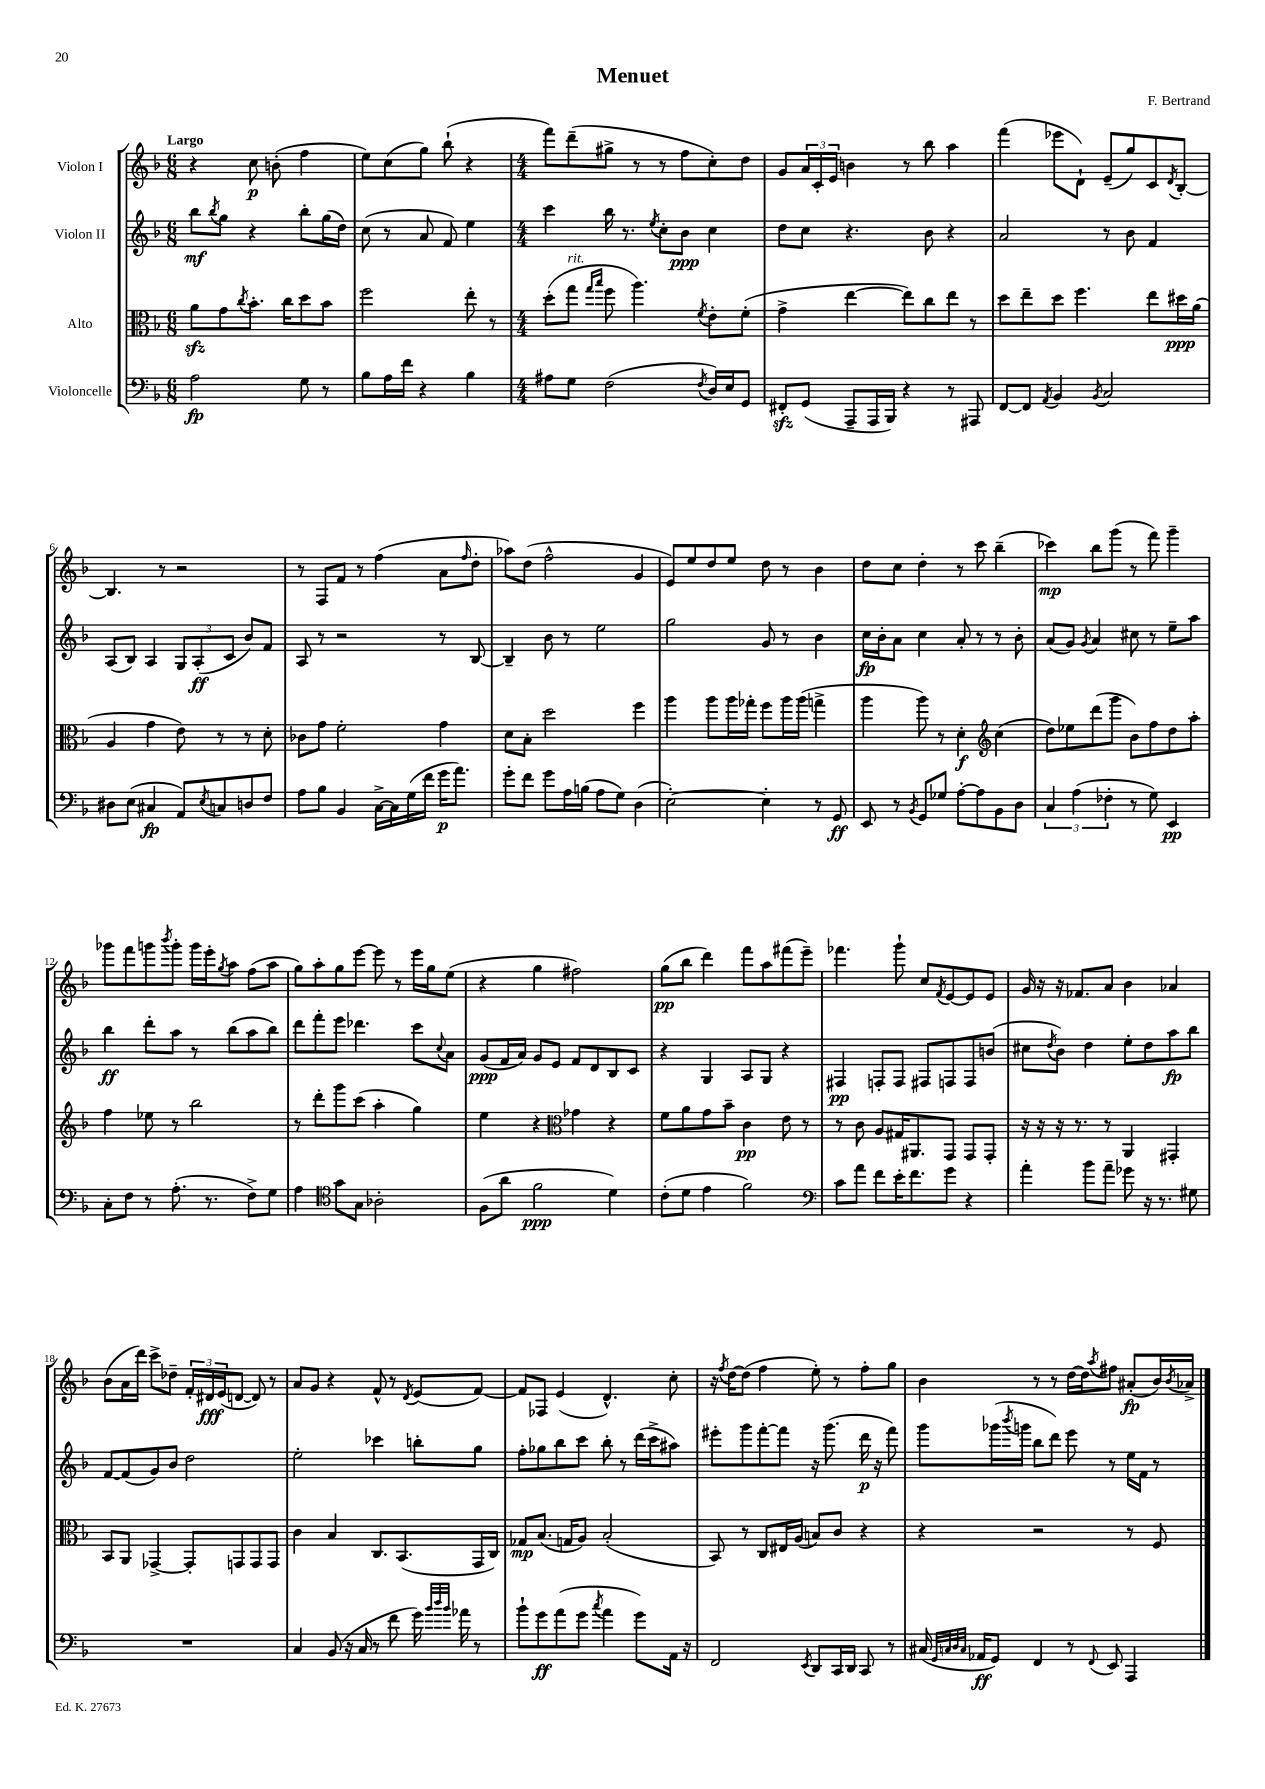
\header { title = "Menuet" composer = "F. Bertrand" }
<<
\new StaffGroup <<
\new Staff = "s0" \with { instrumentName = "Violon I" } {
    \clef treble \key f \major \numericTimeSignature \time 6/8 \tempo "Largo"
    r4 c''8\p b'8-.( f''4 |
    e''8) c''8( g''8) bes''8-!( r4 |
    \numericTimeSignature \time 4/4 f'''8) d'''8--( gis''8-> r8 r8 f''8 c''8-.) d''8 |
    g'8 \tuplet 3/2 { a'16 c'16-. e'16 } b'4 r8 bes''8 a''4 |
    f'''4( ees'''8 d'8-!) e'8--( g''8) c'8 \acciaccatura { d'8 } bes8~-. |
    bes4. r8 r2 |
    r8 f8 f'8 r8 f''4( a'8 \grace { f''16 } d''8-. |
    aes''8) d''8( f''2-^ g'4 |
    e'8) e''8 d''8 e''8 d''8 r8 bes'4 |
    d''8 c''8 d''4-. r8 c'''8 bes''4--( |
    ces'''4\mp) bes''8 g'''8( r8 f'''8) g'''4-- |
    ges'''8 f'''8 g'''8 \acciaccatura { bes'''8 } g'''8-. g'''16 e'''16-. \acciaccatura { g''8 } a''8 f''8( a''8 |
    g''8) a''8-. g''8 e'''8~ e'''8 r8 e'''16 g''16 e''8( |
    r4 g''4 fis''2) |
    g''8\pp( bes''8 d'''4) f'''8 a''8 fis'''8( e'''8--) |
    fes'''4. g'''8-! c''8 \acciaccatura { f'8 } e'8~ e'8 e'8 |
    g'16 r16 r16 fes'8. a'8 bes'4 aes'4 |
    bes'8( a'16 d'''16) c'''8-> des''8-- \tuplet 3/2 { f'16-. dis'16\fff e'16( } d'8~ d'8) r8 |
    a'8 g'8 r4 f'8-^ r8 \acciaccatura { d'8 } e'8( f'8~) |
    f'8 fes8 e'4( d'4.-^) c''8-. |
    r16 \acciaccatura { f''8 } d''16~ d''8( f''4 e''8-.) r8 f''8-. g''8 |
    bes'4 r8 r8 d''16~ d''16 \acciaccatura { a''8 } fis''8 ais'8-.\fp( bes'16) \acciaccatura { bes'8 } aes'16-> \bar "|." |
}
\new Staff = "s1" \with { instrumentName = "Violon II" } {
    \clef treble \key f \major \numericTimeSignature \time 6/8
    bes''8\mf \acciaccatura { bes''8 } g''8 r4 bes''8-. g''16( d''16) |
    c''8( r8 a'8 f'8) e''4 |
    \numericTimeSignature \time 4/4 c'''4 bes''16 r8. \acciaccatura { e''8 } c''8-. bes'8\ppp c''4 |
    d''8 c''8 r4. bes'8 r4 |
    a'2 r8 bes'8 f'4 |
    a8( bes8) a4 \tuplet 3/2 { g8 a8-.\ff( c'8 } bes'8) f'8 |
    a8 r8 r2 r8 bes8~ |
    bes4-- bes'8 r8 e''2 |
    g''2 g'8 r8 bes'4 |
    c''16\fp bes'16-. a'8 c''4 a'8-. r8 r8 bes'8-. |
    a'8( g'8) \acciaccatura { g'8 } a'4 cis''8 r8 e''8-- a''8 |
    bes''4\ff d'''8-. a''8 r8 bes''8( a''8 bes''8) |
    d'''8 f'''8-. e'''8 des'''4. c'''8 \appoggiatura { c''8 } a'8 |
    g'8\ppp( f'16 a'16) g'8 e'8 f'8 d'8 bes8 c'8 |
    r4 g4 a8 g8 r4 |
    fis4\pp f8-. f8 fis8 f8 f8 b'8( |
    cis''8 \acciaccatura { d''8 } bes'8) d''4 e''8-. d''8 a''8\fp bes''8 |
    f'8~ f'8( g'8) bes'8 d''2 |
    e''2-. ces'''4 b''8-. g''8 |
    f''8-. ges''8 bes''8 c'''8 bes''8-. r8 d'''16( c'''16-> ais''8) |
    eis'''8-. g'''8 f'''8~-. f'''8 r16 g'''8.( d'''16\p r16 f'''8) |
    g'''8 ges'''16( \acciaccatura { bes'''8 } g'''16 bes''8 d'''8) e'''8 r8 e''16 f'16 r8 \bar "|." |
}
\new Staff = "s2" \with { instrumentName = "Alto" } {
    \clef alto \key f \major \numericTimeSignature \time 6/8
    a'8\sfz g'8 \acciaccatura { c''8 } bes'8.-. c''16 d''8 bes'8 |
    f''2 e''8-. r8 |
    \numericTimeSignature \time 4/4 d''8-.( g''8^\markup { \italic "rit." } \grace { g''16 bes''16 } f''8 a''4.) \acciaccatura { f'8 } e'8-. f'8-.( |
    g'4-> e''4~ e''8) c''8 e''8 r8 |
    d''8 e''8-- d''8 f''4. e''8 dis''16\ppp a'16( |
    a4 g'4 e'8) r8 r8 d'8-. |
    ces'8 g'8 f'2-. g'4 |
    d'8 bes8-. d''2 f''4 |
    a''4 a''8 a''16 ges''16-. f''8 a''16 a''16( g''4-> |
    a''4 a''8) r8 d'4-.\f \clef treble c''4( |
    d''8) ees''8 d'''8( g'''8 bes'8) f''8 d''8 a''8-. |
    f''4 ees''8 r8 bes''2 |
    r8 d'''8-. g'''8 c'''8( a''4-. g''4) |
    e''4 r4 \clef alto ges'4 r4 |
    f'8 a'8 g'8 bes'8-- c'4\pp e'8 r8 |
    r8 c'8 a8 gis16 ais,8. g,8 g,8 g,8-. |
    r16 r16 r16 r8. r8 a,4 gis,4-. |
    bes,8 a,8 ges,4~-> ges,8-. g,8 g,8 g,8 |
    c'4 bes4 c8. bes,8.( g,16 c16) |
    ges8\mp bes8.( g16 a8) bes2-.( |
    bes,8) r8 c8 eis16 a16( b8) c'8 r4 |
    r4 r2 r8 f8 \bar "|." |
}
\new Staff = "s3" \with { instrumentName = "Violoncelle" } {
    \clef bass \key f \major \numericTimeSignature \time 6/8
    a2\fp g8 r8 |
    bes8 a16 f'16 r4 bes4 |
    \numericTimeSignature \time 4/4 ais8 g8 f2( \acciaccatura { f8 } d16) e16 g,8 |
    fis,8-.\sfz g,8( a,,8-- a,,16 bes,,16) r4 r8 ais,,8 |
    f,8~ f,8 \acciaccatura { a,8 } bes,4 \acciaccatura { bes,8 } c2 |
    dis8 e8( cis4\fp a,8) \acciaccatura { e8 } c8 d8 f8 |
    a8 bes8 bes,4 c16~-> c16 g16( f'16 g'16\p a'8.) |
    g'8-. f'8 g'8 a16 b16( a8 g8) d4( |
    e2~-.) e4-. r8 g,8\ff |
    e,8 r8 \acciaccatura { bes,8 } g,8 ges8 a8~-. a8 bes,8 d8 |
    \tuplet 3/2 { c4 a4( fes4-. } r8 g8) e,4\pp |
    c8-. f8 r8 a8.-.( r8. f8->) g8 |
    a4 \clef tenor g'8 g8 aes2-. |
    f8( a'8 f'2\ppp d'4) |
    c'8-.( d'8 e'4 f'2) |
    \clef bass c'8 a'8 f'8 e'16-. f'8. g'8 r4 |
    a'4-. bes'8 a'8-- ges'8 r16 r8. gis8 |
    R1 |
    c4 bes,8( r16 c16 r8 f'8 g'16) \grace { bes'32 d''32 bes'32 } aes'16 r8 |
    bes'8-! g'8\ff a'8( g'8 \acciaccatura { c''8 } a'4 g'8) a,16 r16 |
    f,2 \acciaccatura { e,8 } d,8 c,16 d,16 c,8 r8 |
    cis16( \grace { g,32 c32 d32 c32 } aes,16\ff g,8) f,4 r8 \appoggiatura { f,8 } e,8 a,,4 \bar "|." |
}
>>
>>
